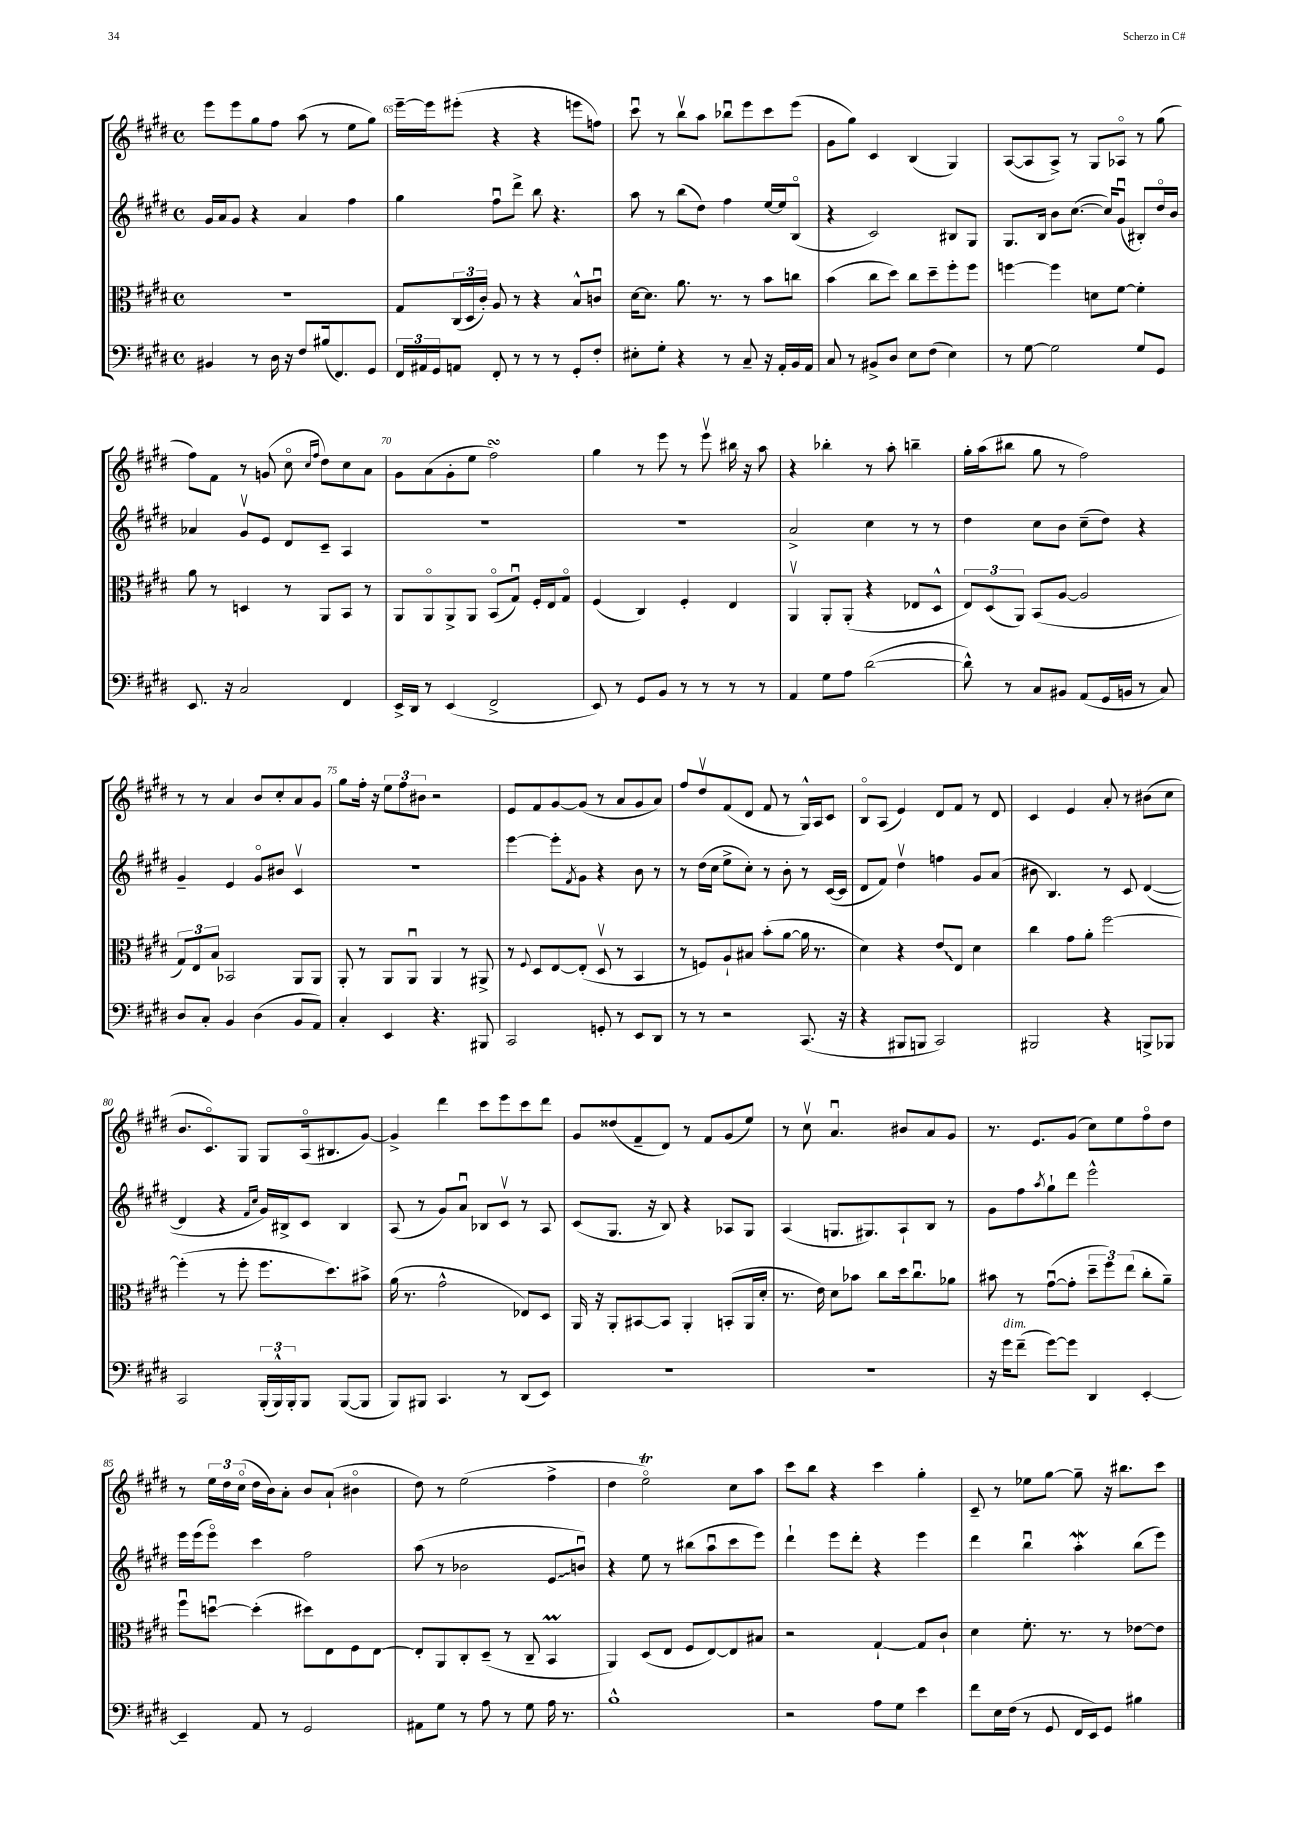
<<
\new StaffGroup <<
\new Staff = "s0" {
    \clef treble \key e \major \defaultTimeSignature \time 4/4
    e'''8 e'''8 gis''8 fis''8 a''8( r8 e''8 gis''8) |
    e'''16~-- e'''16 eis'''8-.( r4 r4 e'''8 f''8) |
    cis'''8\downbow r8 b''8\upbow a''8 bes''8\downbow e'''8 cis'''8 e'''8( |
    gis'8 gis''8) cis'4 b4( gis4) |
    a8~( a8 a8->) r8 gis8 aes8\flageolet r8 gis''8( |
    fis''8) fis'8 r8 g'8( cis''8\flageolet \grace { cis''16 fis''16 } dis''8) cis''8 a'8 |
    gis'8 a'8( gis'8-. e''8 fis''2\turn) |
    gis''4 r8 e'''8 r8 e'''8\upbow bis''16 r16 a''8 |
    r4 bes''4-. r8 a''8-. b''4-- |
    gis''16-. a''16( bis''8 gis''8 r8 fis''2) |
    r8 r8 a'4 b'8 cis''8-. a'8 gis'8 |
    gis''8 fis''16-. r16 \tuplet 3/2 { e''8 fis''8 bis'8 } r2 |
    e'8 fis'8 gis'8~ gis'8( r8 a'8 gis'8 a'8) |
    fis''8 dis''8\upbow fis'8( dis'8 fis'8 r8 gis16-^) a16 cis'8 |
    b8\flageolet a8( e'4) dis'8 fis'8 r8 dis'8 |
    cis'4 e'4 a'8-. r8 bis'8( cis''8 |
    b'8. cis'8.\flageolet) gis8 gis8 a16\flageolet( bis8. gis'8~) |
    gis'4-> dis'''4 cis'''8 e'''8 cis'''8 dis'''8 |
    gis'8 disis''8( fis'8-- dis'8) r8 fis'8 gis'8( e''8) |
    r8 cis''8\upbow a'4.\downbow bis'8 a'8 gis'8 |
    r8. e'8. gis'8( cis''8) e''8 fis''8\flageolet dis''8 |
    r8 \tuplet 3/2 { e''16 dis''16 cis''16\flageolet( } dis''16 b'16) a'8-. b'8 a'8-!( bis'4\flageolet |
    dis''8) r8 e''2( fis''4-> |
    dis''4 e''2\flageolet\trill) cis''8 a''8 |
    cis'''8 b''8 r4 cis'''4 gis''4-. |
    cis'8-- r8 ees''8 gis''8~ gis''8-- r16 bis''8. cis'''8 \bar "|." |
}
\new Staff = "s1" {
    \clef treble \key e \major \defaultTimeSignature \time 4/4
    gis'16 a'16 gis'8 r4 a'4 fis''4 |
    gis''4 fis''8\downbow dis'''8-> b''8 r4. |
    a''8 r8 b''8( dis''8) fis''4 e''16~ e''16 b8\flageolet( |
    r4 cis'2) bis8 gis8 |
    gis8. b16 b'8 cis''8.~( cis''16) gis'8\downbow( bis8-.) dis''16\flageolet b'16 |
    aes'4 gis'8\upbow e'8 dis'8 cis'8-- a4 |
    R1 |
    R1 |
    a'2-> cis''4 r8 r8 |
    dis''4 cis''8 b'8 cis''8--( dis''8) r4 |
    gis'4-- e'4 gis'8\flageolet bis'8 cis'4\upbow |
    R1 |
    e'''4~ e'''8-. \acciaccatura { fis'8 } gis'8 r4 b'8 r8 |
    r8 dis''16( cis''16 e''8-> cis''8-.) r8 b'8-. r8 cis'16~( cis'16 |
    dis'8 fis'8) dis''4\upbow f''4 gis'8 a'8( |
    bis'8 b4.) r8 cis'8 dis'4~( |
    dis'4 r4 \grace { fis'16 cis''16 } gis'16) bis16-> cis'8 bis4 |
    a8( r8 gis'8) a'8\downbow bes8 cis'8\upbow r8 a8 |
    cis'8( gis8. r16 b8) r4 aes8 gis8 |
    a4( g8. gis8.) a8-! b8 r8 |
    gis'8 fis''8 \acciaccatura { a''8 } gis''8-! dis'''8 e'''2-^ |
    e'''16 e'''16( e'''8\flageolet) cis'''4 fis''2 |
    a''8( r8 bes'2 \once \override Glissando.style = #'zigzag e'8\glissando b'8\downbow) |
    r4 e''8 r8 bis''8( a''8\downbow cis'''8 e'''8) |
    dis'''4-! e'''8 dis'''8-. r4 e'''4 |
    dis'''4 b''4\downbow a''4-.\mordent b''8( e'''8) \bar "|." |
}
\new Staff = "s2" {
    \clef alto \key e \major \defaultTimeSignature \time 4/4
    r1 |
    gis8 \tuplet 3/2 { cis16( dis16 cis'16-.) } a8 r8 r4 b8-^ c'8\downbow |
    dis'16~ dis'8. a'8. r8. r8 b'8 c''8 |
    b'4( cis''8 dis''8) cis''8 dis''8-- fis''8-. fis''8 |
    f''4~ f''4 d'8 fis'8~ fis'4-. |
    a'8 r8 d4 r8 a,8 b,8 r8 |
    a,8 a,8\flageolet a,8-> a,8 b,8\flageolet( gis8\downbow) fis16-. e16 gis8\flageolet |
    fis4( cis4) fis4-. e4 |
    a,4\upbow a,8-. a,8-.( r4 ees8 dis8-^ |
    \tuplet 3/2 { e8) dis8( a,8) } b,8( a8~ a2 |
    \tuplet 3/2 { gis8) e8 b8 } bes,2 a,8 a,8 |
    a,8-. r8 a,8 a,8\downbow a,4 r8 ais,8-> |
    r8 \appoggiatura { fis8 } dis8 e8~ e8-.( dis8\upbow r8 b,4 |
    r8 f8) a8-! bis8 b'8-.( a'8~ a'16 r8. |
    dis'4) r4 \once \override Glissando.style = #'zigzag e'8\glissando e8 dis'4 |
    cis''4 gis'8 a'8-. fis''2~ |
    fis''4-.( r8 fis''8-. fis''8. dis''8.) bis'8-> |
    a'16( r8. gis'2-^ ees8) dis8 |
    a,16 r16 a,8-. bis,8~ bis,8 a,4-. b,8-.( a,16 dis'16-. |
    r8. e'16) dis'8 bes'8 cis''8 dis''16 cis''8.\downbow aes'8 |
    bis'8 r8 gis'8~\downbow( gis'8-. \tuplet 3/2 { dis''8-- fis''8) e''8( } cis''8-. a'8--) |
    fis''8\downbow d''8~\downbow d''4-.( dis''8) e8 fis8 e8~ |
    e8-. a,8 cis8-. dis8--( r8 cis8-- b,4\prall |
    a,4) dis8( e8 fis8 e8~) e8 bis8 |
    r2 gis4~-! gis8 cis'8-! |
    dis'4 fis'8.-. r8. r8 ees'8~ ees'8 \bar "|." |
}
\new Staff = "s3" {
    \clef bass \key e \major \defaultTimeSignature \time 4/4
    bis,4 r8 dis16 r16 fis8 bis16( fis,8.) gis,8 |
    \tuplet 3/2 { fis,16 ais,16 gis,16 } a,8 fis,8-. r8 r8 r8 gis,8-. fis8-. |
    eis8-. gis8-. r4 r8 cis8-- r16 a,16-. b,16 a,16 |
    cis8 r8 bis,8-> dis8 e8 fis8( e4) |
    r8 gis8~ gis2 gis8 gis,8 |
    e,8. r16 cis2 fis,4 |
    e,16-> dis,16 r8 e,4( fis,2-> |
    e,8) r8 gis,8 b,8 r8 r8 r8 r8 |
    a,4 gis8 a8 dis'2~( |
    dis'8-^) r8 cis8 bis,8 a,8( gis,16 b,16 r8 cis8) |
    dis8 cis8-. b,4 dis4( b,8 a,8) |
    cis4-. e,4 r4. bis,,8 |
    cis,2 g,8-. r8 e,8 dis,8 |
    r8 r8 r2 cis,8.( r16 |
    r4 bis,,8 b,,8 cis,2) |
    bis,,2 r4 b,,8-> bes,,8 |
    cis,2 \tuplet 3/2 { b,,16-.( b,,16-^) b,,16-. } b,,8 b,,8~( b,,8 |
    b,,8) bis,,8 cis,4. r8 dis,8( e,8) |
    R1 |
    R1 |
    r16 gis'16^\markup { \italic "dim." } fis'8--( gis'8~) gis'8 dis,4 e,4~-. |
    e,4-- a,8 r8 gis,2 |
    ais,8 gis8 r8 a8 r8 gis8 a16 r8. |
    b1-^ |
    r2 a8 gis8 e'4 |
    fis'8 e16 fis16( r8 gis,8 fis,16 e,16) gis,8 bis4 \bar "|." |
}
>>
>>
\layout { \context { \Score currentBarNumber = #64 \override BarNumber.break-visibility = ##(#f #t #t) barNumberVisibility = #(every-nth-bar-number-visible 5) } }
